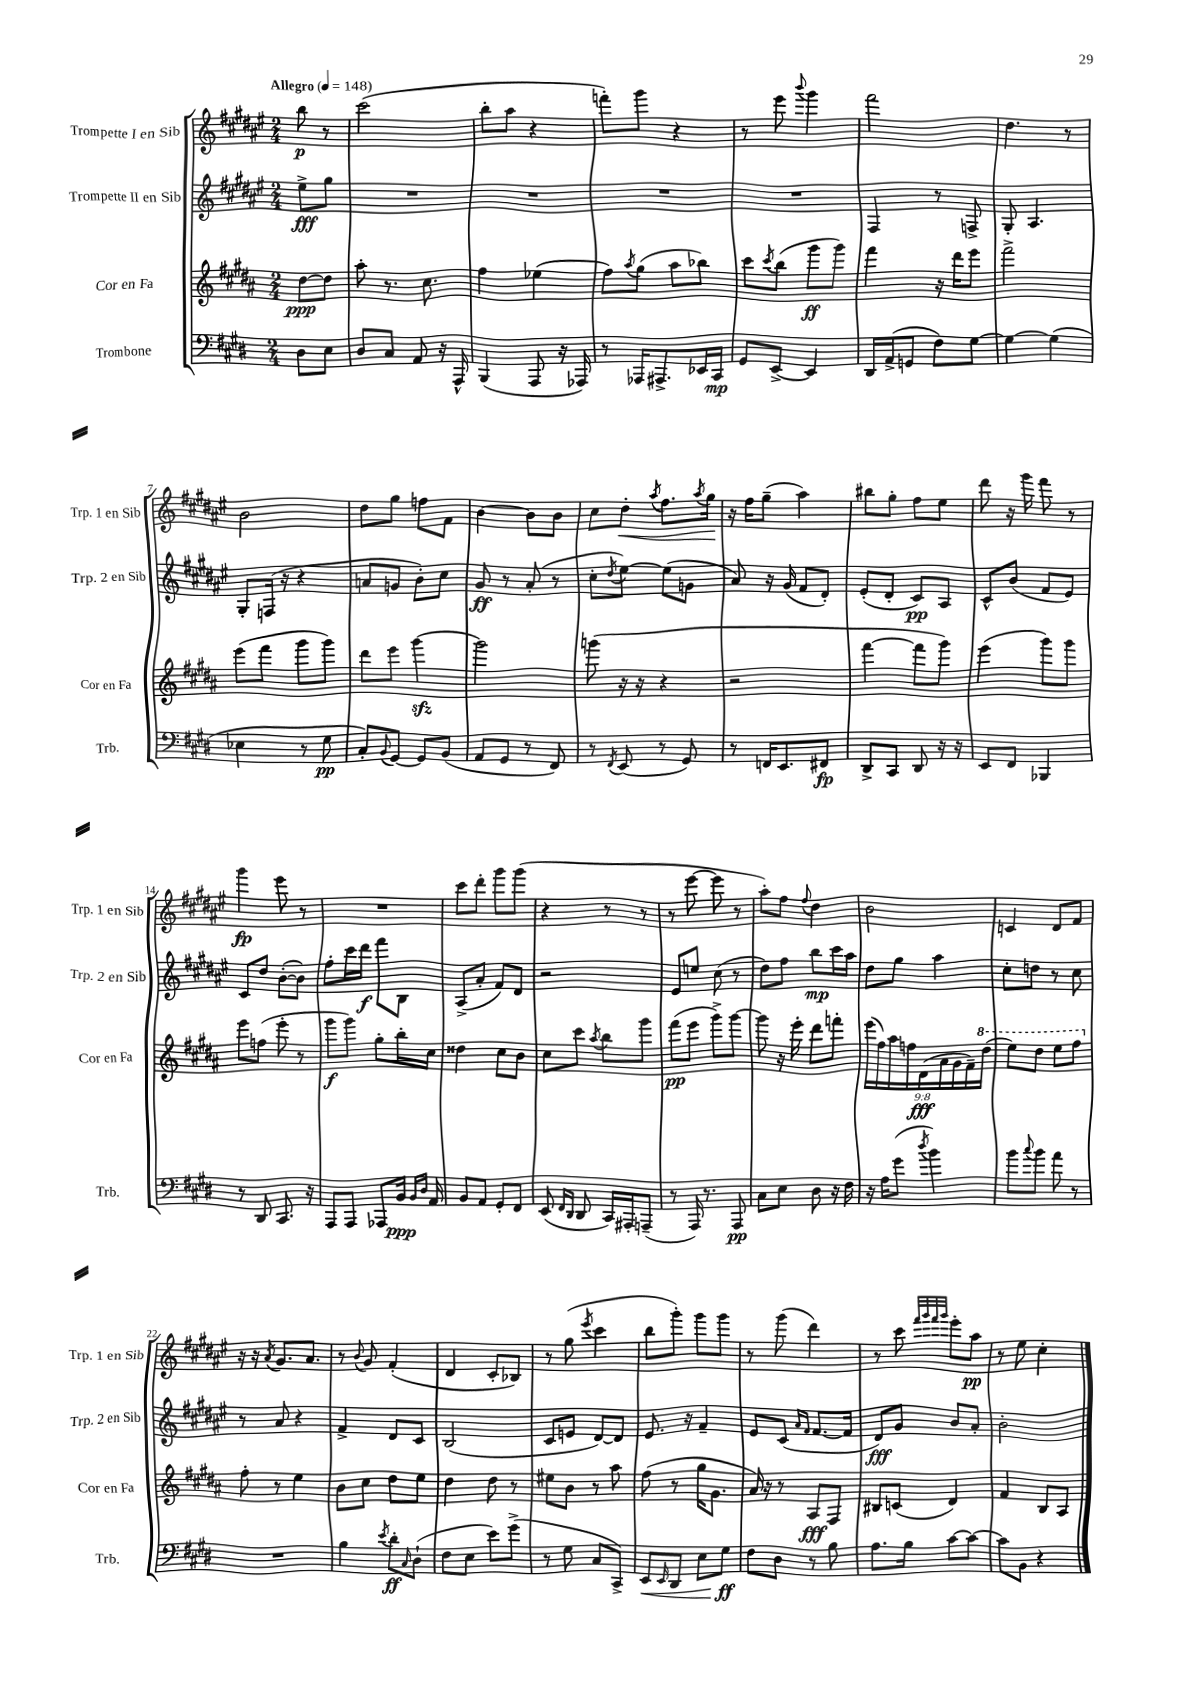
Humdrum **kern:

**kern	**kern	**kern	**kern
*staff4	*staff3	*staff2	*staff1
*clefF4	*clefG2	*clefG2	*clefG2
*k[f#c#g#d#]	*k[f#c#g#d#a#]	*k[f#c#g#d#a#e#]	*k[f#c#g#d#a#e#]
*M2/4	*M2/4	*M2/4	*M2/4
*MM148	*MM148	*MM148	*MM148
8D#	[8dd#	8ee#^	8bb
8E	8dd#]	8gg#	8r
=	=	=	=
8D#	8aa#'	2r	(2ccc#
8C#	8.r	.	.
8AA	.	.	.
.	8.cc#	.	.
16r	.	.	.
16AAA^^	.	.	.
=	=	=	=
(4BBB	4ff#	2r	8bb'
.	.	.	8aa#
8AAA	(4ee-	.	4r
16r	.	.	.
16AAA-)	.	.	.
=	=	=	=
8r	8ff#)	2r	8fff')
.	8qaa#	.	.
16AAA-	(8gg#	.	8ggg#
8.AAA#^	.	.	.
.	8aa#	.	4r
16EE-	8bb-)	.	.
16CC#	.	.	.
=	=	=	=
8GG#	8ccc#	2r	8r
.	8qccc#	.	.
[8EE^	(8bb	.	8eee#
.	.	.	8qqbbb
4EE]	8ggg#	.	4ggg#
.	8ggg#)	.	.
=	=	=	=
16DD#	4fff#	4F#	2fff#
(16AA^	.	.	.
8GG	.	.	.
8F#)	16r	8r	.
.	16ddd#	.	.
[8G#	8eee	8F^	.
=	=	=	=
4G#_	2fff#^	8G#'	4.dd#
.	.	4.A#	.
(4G#]	.	.	.
.	.	.	8r
=	=	=	=
4E-	(8eee	8G#'	2b
.	8fff#	(16F	.
.	.	16r	.
8r	8ggg#	4r	.
8G#	8ggg#)	.	.
=	=	=	=
8C#')	8ddd#	8a	8dd#
8qqBB	.	.	.
[8GG#	8eee	8g	8gg#
8GG#]	[4ggg#	8b')	8ff
(8BB	.	8cc#	8f#
=	=	=	=
8AA	2ggg#]	8g#	[4b
8GG#	.	8r	.
8r	.	(8a#'	8b]
8FF#)	.	8r	8b
=	=	=	=
8r	(8ggg	8cc#'	8cc#
8qFF#	.	8qdd#	.
(8EE	16r	[8ee#)	8dd#'
.	16r	.	.
.	.	.	8qaa#
8r	4r	(8ee#]	8.ff#
8GG#)	.	8g	.
.	.	.	8qaa#
.	.	.	16gg#
=	=	=	=
8r	2r	8a#)	16r
.	.	.	16ff#
16FF	.	16r	(8gg#~
8.EE	.	(16g#	.
.	.	8f#	4aa#)
8FF#	.	8d#')	.
=	=	=	=
8DD#^	[4fff#	(8e#'	8bb#
8CC#	.	8d#'	8gg#'
8DD#	8fff#]	8c#)	8ff#
16r	8ggg#)	8A#	8ee#
16r	.	.	.
=	=	=	=
8EE	(4eee	8c#^^	8ddd#
8FF#	.	(8b	16r
.	.	.	16ggg#
4BBB-	8ggg#)	8f#	8fff#
.	8ggg#	8e#)	8r
=	=	=	=
8r	8eee	8c#	4ggg#
8DD#	(8ff	8dd#	.
8.CC#	8eee'	([8b'	8eee#
.	8r	8b])	8r
16r	.	.	.
=	=	=	=
8AAA	8ggg#	8ff#'	2r
8AAA	8ggg#)	16ccc#	.
.	.	16ddd#	.
8AAA-	8gg#'	8fff#	.
16BB	16bb'	8B	.
16qqBB	.	.	.
16qqD#	.	.	.
16AA	16cc#	.	.
=	=	=	=
8BB	4dd##	(8A#^	8ccc#
8AA	.	8a#'	8ddd#'
8GG#'	8cc#	8f#)	8ggg#
8FF#	8b	8d#	(8ggg#
=	=	=	=
(8EE	8cc#	2r	4r
16qqFF#	.	.	.
16qqDD#	.	.	.
8DD#	8ccc#	.	.
.	8qaa#	.	.
16CC#)	8bb	.	8r
16AAA#'	.	.	.
(8AAA~	8ggg#	.	8r
=	=	=	=
8r	(8fff#	8e#	8r
16AAA)	8eee	8ee	[8eee#
8.r	.	.	.
.	8ggg#^)	(8cc#	8eee#]
8AAA	[8ggg#	8r	8r
=	=	=	=
8C#	8ggg#]	8dd#)	8aa#')
8E	16r	8ff#	8ff#
.	16eee'	.	.
.	.	.	8qqff#
8D#	8ddd#	8bb	4dd#
16r	8fff'	16ccc#	.
16F#	.	16aa#	.
=	=	=	=
16r	(18eee	8dd#	2b
.	18ff#)	.	.
16A	.	.	.
.	18aa#	.	.
(8g#	.	8gg#	.
.	18ff	.	.
.	(18d#	.	.
8qdd#	.	.	.
4b)	.	4aa#	.
.	18a#	.	.
.	18g#	.	.
.	18f#~)	.	.
.	(18ddd#	.	.
=	=	=	=
8b	8eee)	8cc#'	4c
8qqcc#	.	.	.
8b	8ddd#	8dd	.
8a	8eee	8r	8d#
8r	8fff#	8cc#	8f#
=	=	=	=
2r	8ff#'	8r	16r
.	.	.	16r
.	.	.	8qa#
.	8r	8a#	8.g#
.	4ee	4r	.
.	.	.	8.a#
=	=	=	=
4B	8b	4f#^	8r
.	.	.	8qqb
.	8cc#	.	8g#
8qe	.	.	.
8d#'	8dd#	8d#	(4f#'
16qqC#	.	.	.
(8D#`	8ee	8c#	.
=	=	=	=
8F#	4dd#	(2B	4d#
8E	.	.	.
8e)	8dd#	.	8c#'
(8g#^	8r	.	8B-)
=	=	=	=
8r	8ee#	8c#	8r
8G#	8b	8e	(8gg#
.	.	.	8qeee#
8C#	8r	[8d#)	4ccc#
8CC#^)	8aa#	8d#]	.
=	=	=	=
8EE	(8ff#	8.e#	8bb
16qqEE	.	.	.
8DD#	8r	.	8ggg#')
.	.	16r	.
8E	16gg#	4f#~	8ggg#
.	8.g#	.	.
8G#	.	.	8ggg#
=	=	=	=
8F#	16a#)	8e#	8r
.	16r	.	.
8D#	8r	(8c#	(8ggg#
.	.	16qqa#	.
.	.	16qqf#	.
8r	8A#	[8.f#	4ddd#)
8B	8F#	.	.
.	.	16f#]	.
=	=	=	=
8.A	8B#	8d#)	8r
.	(8c	8g#	8ccc#
16B	.	.	.
.	.	.	32qqfff#
.	.	.	32qqggg#
.	.	.	32qqfff#
.	.	.	32qqggg#
[8c#	4d#)	8b	8eee#'
8c#_	.	8a#'	8aa#
=	=	=	=
8c#]	4f#	2b'	8r
8BB	.	.	8ee#
4r	8B	.	4cc#'
.	8A#	.	.
==	==	==	==
*-	*-	*-	*-
